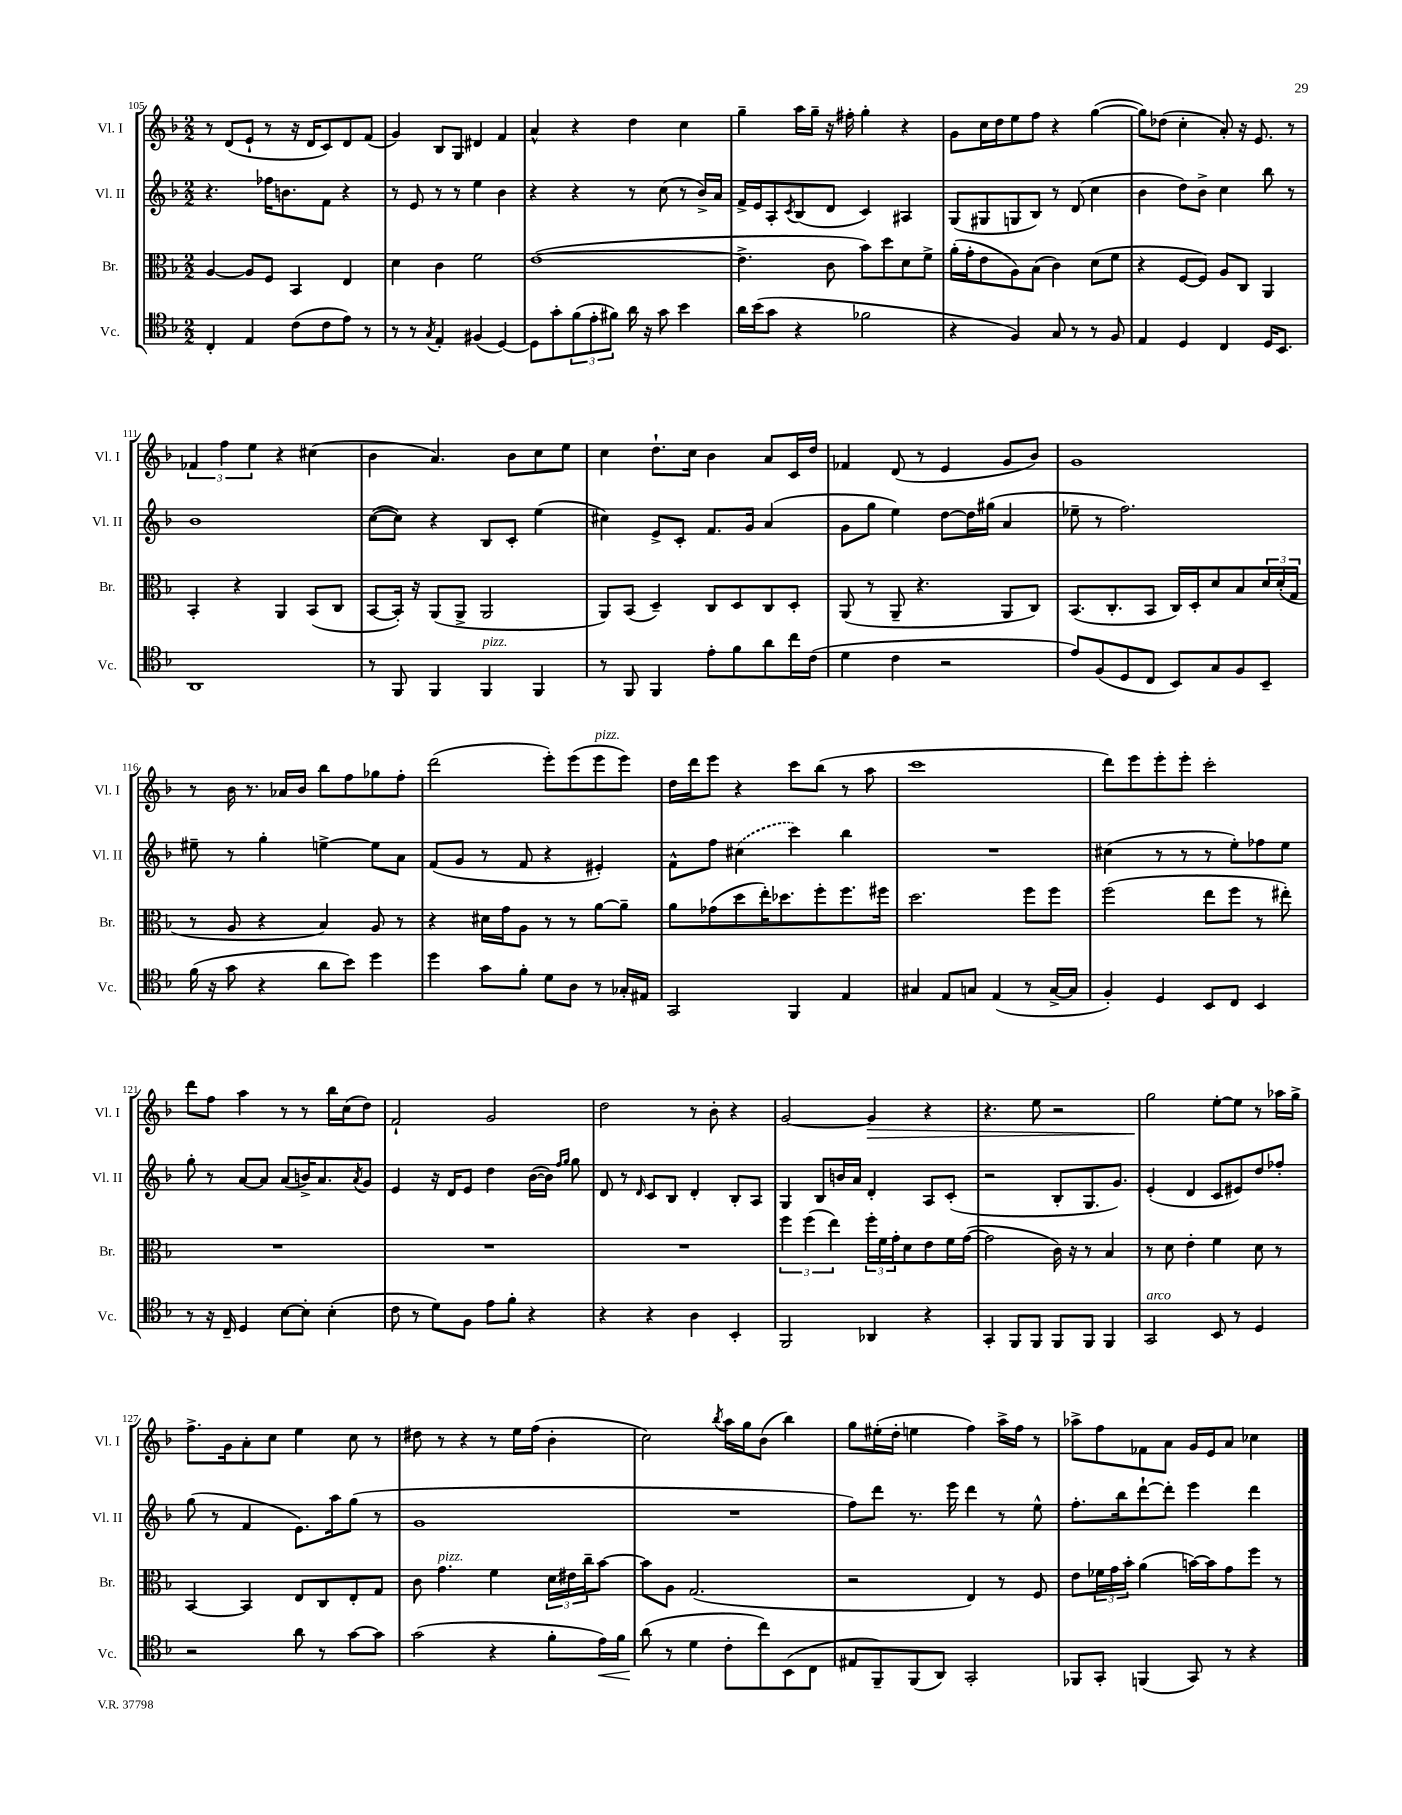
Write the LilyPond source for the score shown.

<<
\new StaffGroup <<
\new Staff = "s0" \with { instrumentName = "Vl. I" shortInstrumentName = "Vl. I" } {
    \clef treble \key f \major \numericTimeSignature \time 2/2
    r8 d'8( e'8-! r8 r16 d'16 c'8) d'8 f'8( |
    g'4) bes8 g8 dis'4 f'4 |
    a'4-^ r4 d''4 c''4 |
    g''4-- a''16 g''16-- r16 fis''16-. g''4-. r4 |
    g'8 c''16 d''16 e''8 f''8 r4 g''4~( |
    g''8) des''8( c''4-. a'8-.) r16 e'8. r8 |
    \tuplet 3/2 { fes'4 f''4 e''4 } r4 cis''4( |
    bes'4 a'4.) bes'8 c''8 e''8 |
    c''4 d''8.-! c''16 bes'4 a'8 c'16 d''16 |
    fes'4 d'8( r8 e'4 g'8 bes'8) |
    g'1 |
    r8 bes'16 r8. aes'16 bes'16 bes''8 f''8 ges''8 f''8-. |
    d'''2( e'''8-.) e'''8( e'''8^\markup { \italic "pizz." } e'''8) |
    d''16 d'''16 e'''8 r4 c'''8 bes''8( r8 a''8 |
    c'''1 |
    d'''8) e'''8 e'''8-. e'''8-. c'''2-. |
    d'''8 f''8 a''4 r8 r8 bes''16 c''16( d''8) |
    f'2-! g'2 |
    d''2 r8 bes'8-. r4 |
    g'2~ g'4\> r4 |
    r4. e''8 r2 |
    g''2\! e''8~-. e''8 r8 aes''16 g''16-> |
    f''8.-> g'16 a'8-. c''8 e''4 c''8 r8 |
    dis''8 r8 r4 r8 e''16 f''16( bes'4-. |
    c''2) \acciaccatura { bes''8 } a''16 g''16 bes'8( bes''4) |
    g''8 eis''16-.( d''16-. e''4 f''4) a''16-> f''16 r8 |
    aes''8-> f''8 fes'8 a'8 g'16 e'16 a'8 ces''4 \bar "|." |
}
\new Staff = "s1" \with { instrumentName = "Vl. II" shortInstrumentName = "Vl. II" } {
    \clef treble \key f \major \numericTimeSignature \time 2/2
    r4. fes''16 b'8. f'8 r4 |
    r8 e'8 r8 r8 e''4 bes'4 |
    r4 r4 r8 c''8( r8 bes'16->) a'16 |
    f'16-> e'16 a8-. \acciaccatura { c'8 } bes8( d'8 c'4) ais4 |
    g8( gis8 g8 bes8) r8 d'8( c''4 |
    bes'4 d''8) bes'8-> c''4 bes''8 r8 |
    bes'1 |
    c''8~( c''8) r4 bes8 c'8-. e''4( |
    cis''4) e'8-> c'8-. f'8. g'16 a'4( |
    g'8 g''8 e''4) d''8~ d''16 gis''16( a'4 |
    ees''8-- r8 f''2.) |
    eis''8-- r8 g''4-. e''4~-> e''8 a'8 |
    f'8( g'8 r8 f'8 r4 eis'4-.) |
    f'8-^ f''8 \once \slurDashed cis''4( c'''4) bes''4 |
    R1 |
    cis''4( r8 r8 r8 e''8-.) fes''8 e''8 |
    g''8-. r8 a'8~ a'8 a'8( b'16->) a'8. \acciaccatura { a'8 } g'8 |
    e'4 r16 d'16 e'8 d''4 bes'16~( bes'16) \grace { f''16 g''16 } g''8 |
    d'8 r8 \grace { d'16 } c'8 bes8 d'4-. bes8-. a8 |
    g4 bes8 b'16 a'16 d'4-. a8 c'8-.( |
    r2 bes8-. g8. g'8.) |
    e'4-.( d'4 c'8 eis'8) d''8 fes''8-. |
    g''8( r8 f'4 e'8.) a''16 g''8( r8 |
    g'1 |
    R1 |
    f''8) d'''8 r8. e'''16 d'''4 r8 e''8-^ |
    f''8.-. bes''16 d'''8~-! d'''8-. e'''4 d'''4 \bar "|." |
}
\new Staff = "s2" \with { instrumentName = "Br." shortInstrumentName = "Br." } {
    \clef alto \key f \major \numericTimeSignature \time 2/2
    a4~ a8 f8 bes,4 e4 |
    d'4 c'4 f'2 |
    e'1~( |
    e'4.-> c'8 bes'8) d''8 d'8 f'8-> |
    a'16-.( g'16-. e'8 a8) bes8( c'4) d'8( f'8 |
    r4 f8~ f8) a8 c8 a,4 |
    bes,4-. r4 a,4 bes,8( c8 |
    bes,8~ bes,16-.) r16 a,8( a,8-> a,2 |
    a,8) bes,8( d4--) c8 d8 c8 d8-. |
    a,8( r8 a,8-- r4. a,8 c8) |
    bes,8.( c8.-. bes,8 c16) d16-. d'8 bes8 \tuplet 3/2 { d'16 d'16-.( g16 } |
    r8 a8 r4 bes4) a8 r8 |
    r4 dis'16 g'16 a8 r8 r8 a'8~ a'8-- |
    a'8 ges'8( d''8 e''16-.) des''8. f''8-. f''8. fis''16 |
    d''2. f''8 f''8 |
    f''2( e''8 f''8 r8 eis''8-.) |
    R1 |
    R1 |
    R1 |
    \tuplet 3/2 { f''4 f''4( e''4) } \tuplet 3/2 { f''16-. f'16 g'16-. } d'8 e'8 f'16 g'16~( |
    g'2 c'16) r16 r8 bes4 |
    r8 d'8 e'4-. f'4 d'8 r8 |
    bes,4~ bes,4 e8 c8 e8-. g8 |
    c'8 g'4.^\markup { \italic "pizz." } f'4 \tuplet 3/2 { d'16 eis'16 c''16-- } bes'8~ |
    bes'8 a8 g2.( |
    r2 e4) r8 f8 |
    e'8 \tuplet 3/2 { fes'16 g'16 bes'16-. } a'4( b'16~) b'16 g'8 f''8 r8 \bar "|." |
}
\new Staff = "s3" \with { instrumentName = "Vc." shortInstrumentName = "Vc." } {
    \clef tenor \key f \major \numericTimeSignature \time 2/2
    c4-. e4 c'8( c'8 e'8) r8 |
    r8 r8 \acciaccatura { g8 } e4-. fis4( d4~) |
    d8 g'8-. \tuplet 3/2 { f'8( e'8-. fis'8) } a'16 r16 g'8 bes'4 |
    a'16 bes'16( g'8 r4 fes'2 |
    r4 f4) g8 r8 r8 f8 |
    e4 d4 c4 d16 bes,8. |
    a,1 |
    r8 f,8 f,4 f,4^\markup { \italic "pizz." } f,4 |
    r8 f,8 f,4 e'8-. f'8 a'8 c''16 c'16( |
    d'4 c'4 r2 |
    e'8) f8( d8 c8 bes,8) g8 f8 bes,8-- |
    f'16( r16 g'8 r4 a'8 bes'8) d''4 |
    d''4 g'8 f'8-. d'8 a8 r8 ges16-. eis16 |
    g,2 f,4 e4 |
    gis4 e8 g8 e4( r8 g16~-> g16 |
    f4-.) d4 bes,8 c8 bes,4 |
    r8 r16 c16-- d4 bes8~ bes8-. bes4-.( |
    c'8 r8 d'8) f8 e'8 f'8-. r4 |
    r4 r4 a4 bes,4-. |
    f,2 aes,4 r4 |
    g,4-. f,8 f,8 f,8 f,8 f,4 |
    g,2^\markup { \italic "arco" } bes,8 r8 d4 |
    r2 a'8 r8 g'8~ g'8 |
    g'2( r4 f'8-. e'16\<) f'16 |
    a'8\!( r8 d'4 c'8-. c''8) bes,8( c8 |
    eis8 f,8--) f,8( a,8) g,2-. |
    fes,8 g,8-. f,4( g,8) r8 r4 \bar "|." |
}
>>
>>
\layout { \context { \Score currentBarNumber = #105 } }
